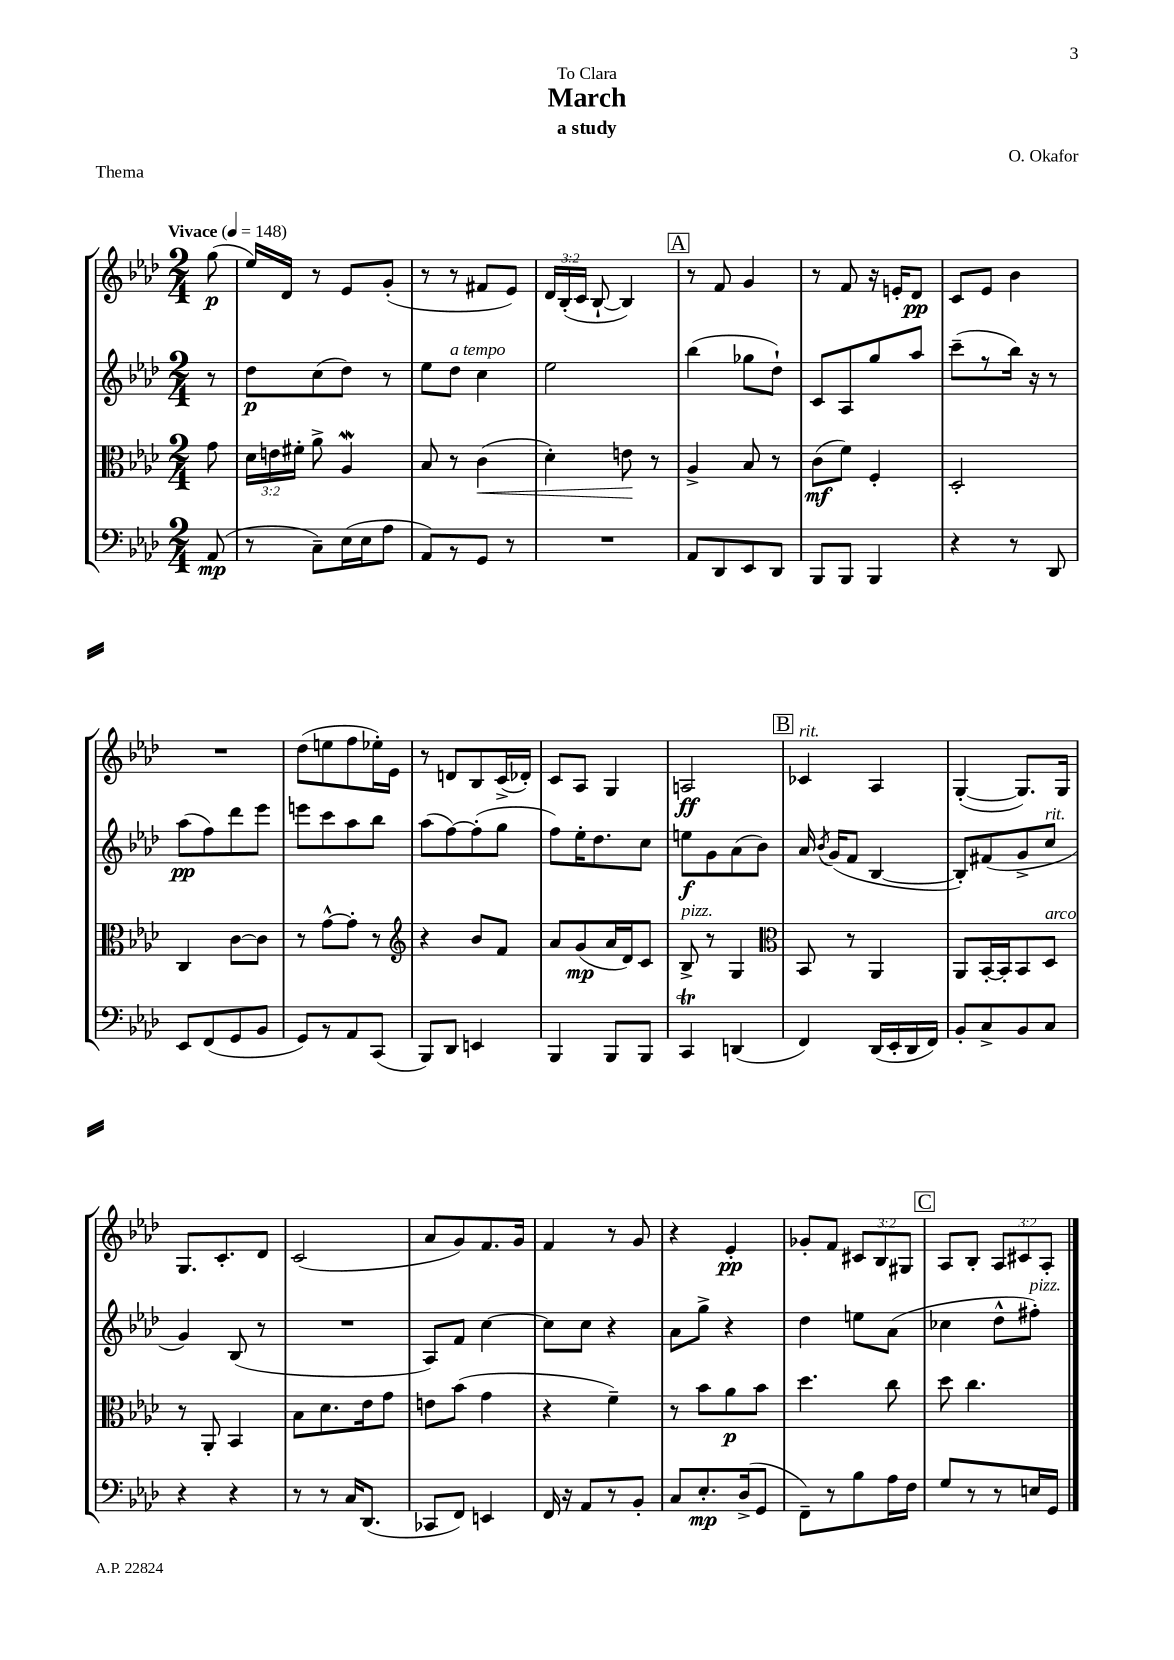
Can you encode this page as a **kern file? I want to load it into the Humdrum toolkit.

**kern	**kern	**kern	**kern
*staff4	*staff3	*staff2	*staff1
*clefF4	*clefC3	*clefG2	*clefG2
*k[b-e-a-d-]	*k[b-e-a-d-]	*k[b-e-a-d-]	*k[b-e-a-d-]
*M2/4	*M2/4	*M2/4	*M2/4
*MM148	*MM148	*MM148	*MM148
(8AA-/	8g\	8r	(8gg\
=	=	=	=
8r	24d-\LL	8dd-\L	16ee-/LL)
.	24e\	.	.
.	.	.	16d-/JJ
.	24f#'\JJ	.	.
8C~\L)	8a-^\	(8cc\	8r
(16E-\L	4A-/	8dd-\J)	8e-/L
16E-\J	.	.	.
8A-\J	.	8r	(8g'/J
=	=	=	=
8AA-/L)	8B-/	8ee-\L	8r
8r	8r	8dd-\J	8r
8GG/J	(4c\	4cc\	8f#/L
8r	.	.	8e-/J)
=	=	=	=
2r	4d-'\)	2ee-\	24d-/LL
.	.	.	(24B-'/
.	.	.	24c/JJ
.	.	.	[8B-`/
.	8e\	.	4B-/])
.	8r	.	.
=	=	=	=
8AA-/L	4A-^/	(4bb-\	8r
8DD-/	.	.	8f/
8EE-/	8B-/	8gg-\L	4g/
8DD-/J	8r	8dd-`\J)	.
=	=	=	=
8BBB-/L	(8c\L	8c/L	8r
8BBB-/J	8f\J)	8A-/	8f/
4BBB-/	4F'/	8gg/	16r
.	.	.	16e'/LK
.	.	8aa-/J	8d-/J
=	=	=	=
4r	2D-'/	(8ccc~\L	8c/L
.	.	8r	8e-/J
8r	.	16bb-\Jk)	4b-\
.	.	16r	.
8DD-/	.	8r	.
=	=	=	=
8EE-/L	4C/	(8aa-\L	2r
(8FF/	.	8ff\)	.
8GG/	[8c\L	8ddd-\	.
8BB-/J	8c\]J	8eee-\J	.
=	=	=	=
8GG/L)	8r	8eee\L	(8dd-\L
8r	[8g^^\L	8ccc\	8ee\
8AA-/	8g'\]J	8aa-\	8ff\
(8CC/J	8r	8bb-\J	16ee-'\L)
.	.	.	16e-\JJ
=	=	=	=
*	*clefG2	*	*
8BBB-/L)	4r	(8aa-\L	8r
8DD-/J	.	[8ff\)	8d/L
4EE/	8b-/L	(8ff'\]	8B-/
.	8f/J	8gg\J	(16c^/L
.	.	.	16d-'/JJ)
=	=	=	=
4BBB-/	8a-/L	8ff\L)	8c/L
.	(8g/	16ee-'\K	8A-/J
.	.	8.dd-\	.
8BBB-/L	16a-/L	.	4G/
.	16d-/J)	.	.
8BBB-/J	8c/J	8cc\J	.
=	=	=	=
4CC/	8B-^/	8ee\L	2A/
.	8r	8g\	.
(4DD/	4G/	(8a-\	.
.	.	8b-\J)	.
=	=	=	=
*	*clefC3	*	*
4FF/)	8BB-/	16a-/	4c-/
.	.	8qb-/	.
.	.	(16g/LK	.
.	8r	8f/J	.
(16DD-/LL	4AA-/	[4B-/	4A-/
16EE-'/	.	.	.
16DD-/	.	.	.
16FF/JJ)	.	.	.
=	=	=	=
8BB-'/L	8AA-/L	8B-'/]L)	([4G'/
8C^/	[16BB-'/L	(8f#/	.
.	16BB-'/]J	.	.
8BB-/	8BB-/	8g^/	8.G/]L)
8C/J	8D-/J	8cc/J	.
.	.	.	16G/Jk
=	=	=	=
4r	8r	4g/)	8.G/L
.	8AA-'/	.	.
.	.	.	8.c'/
4r	4BB-/	(8B-/	.
.	.	8r	8d-/J
=	=	=	=
8r	8B-\L	2r	(2c/
8r	8.d-\	.	.
16C/LK	.	.	.
(8.DD-/J	16e-\k	.	.
.	8g\J	.	.
=	=	=	=
8CC-/L	8e\L	8A-/L)	8a-/L
8FF/J)	(8b-\J	8f/J	8g/)
4EE/	4g\	[4cc\	8.f/
.	.	.	16g/Jk
=	=	=	=
16FF/	4r	8cc\]L	4f/
16r	.	.	.
8AA-/L	.	8cc\J	.
8r	4f~\)	4r	8r
8BB-'/J	.	.	8g/
=	=	=	=
8C/L	8r	8a-\L	4r
8.E-'/	8b-\L	8gg^\J	.
.	8a-\	4r	4e-'/
(16D-^/k	.	.	.
8GG/J	8b-\J	.	.
=	=	=	=
8FF~\L)	4.dd-\	4dd-\	8g-'/L
8r	.	.	8f/J
8B-\	.	8ee\L	12c#/L
.	.	.	12B-/
16A-\L	8cc\	(8a-\J	.
.	.	.	12G#/J
16F\JJ	.	.	.
=	=	=	=
8G/L	8dd-\	4cc-\	8A-/L
8r	4.cc\	.	8B-'/J
8r	.	8dd-^^\L	12A-/L
.	.	.	12c#/
16E/L	.	8ff#'\J)	.
.	.	.	12A-'/J
16GG/JJ	.	.	.
==	==	==	==
*-	*-	*-	*-
